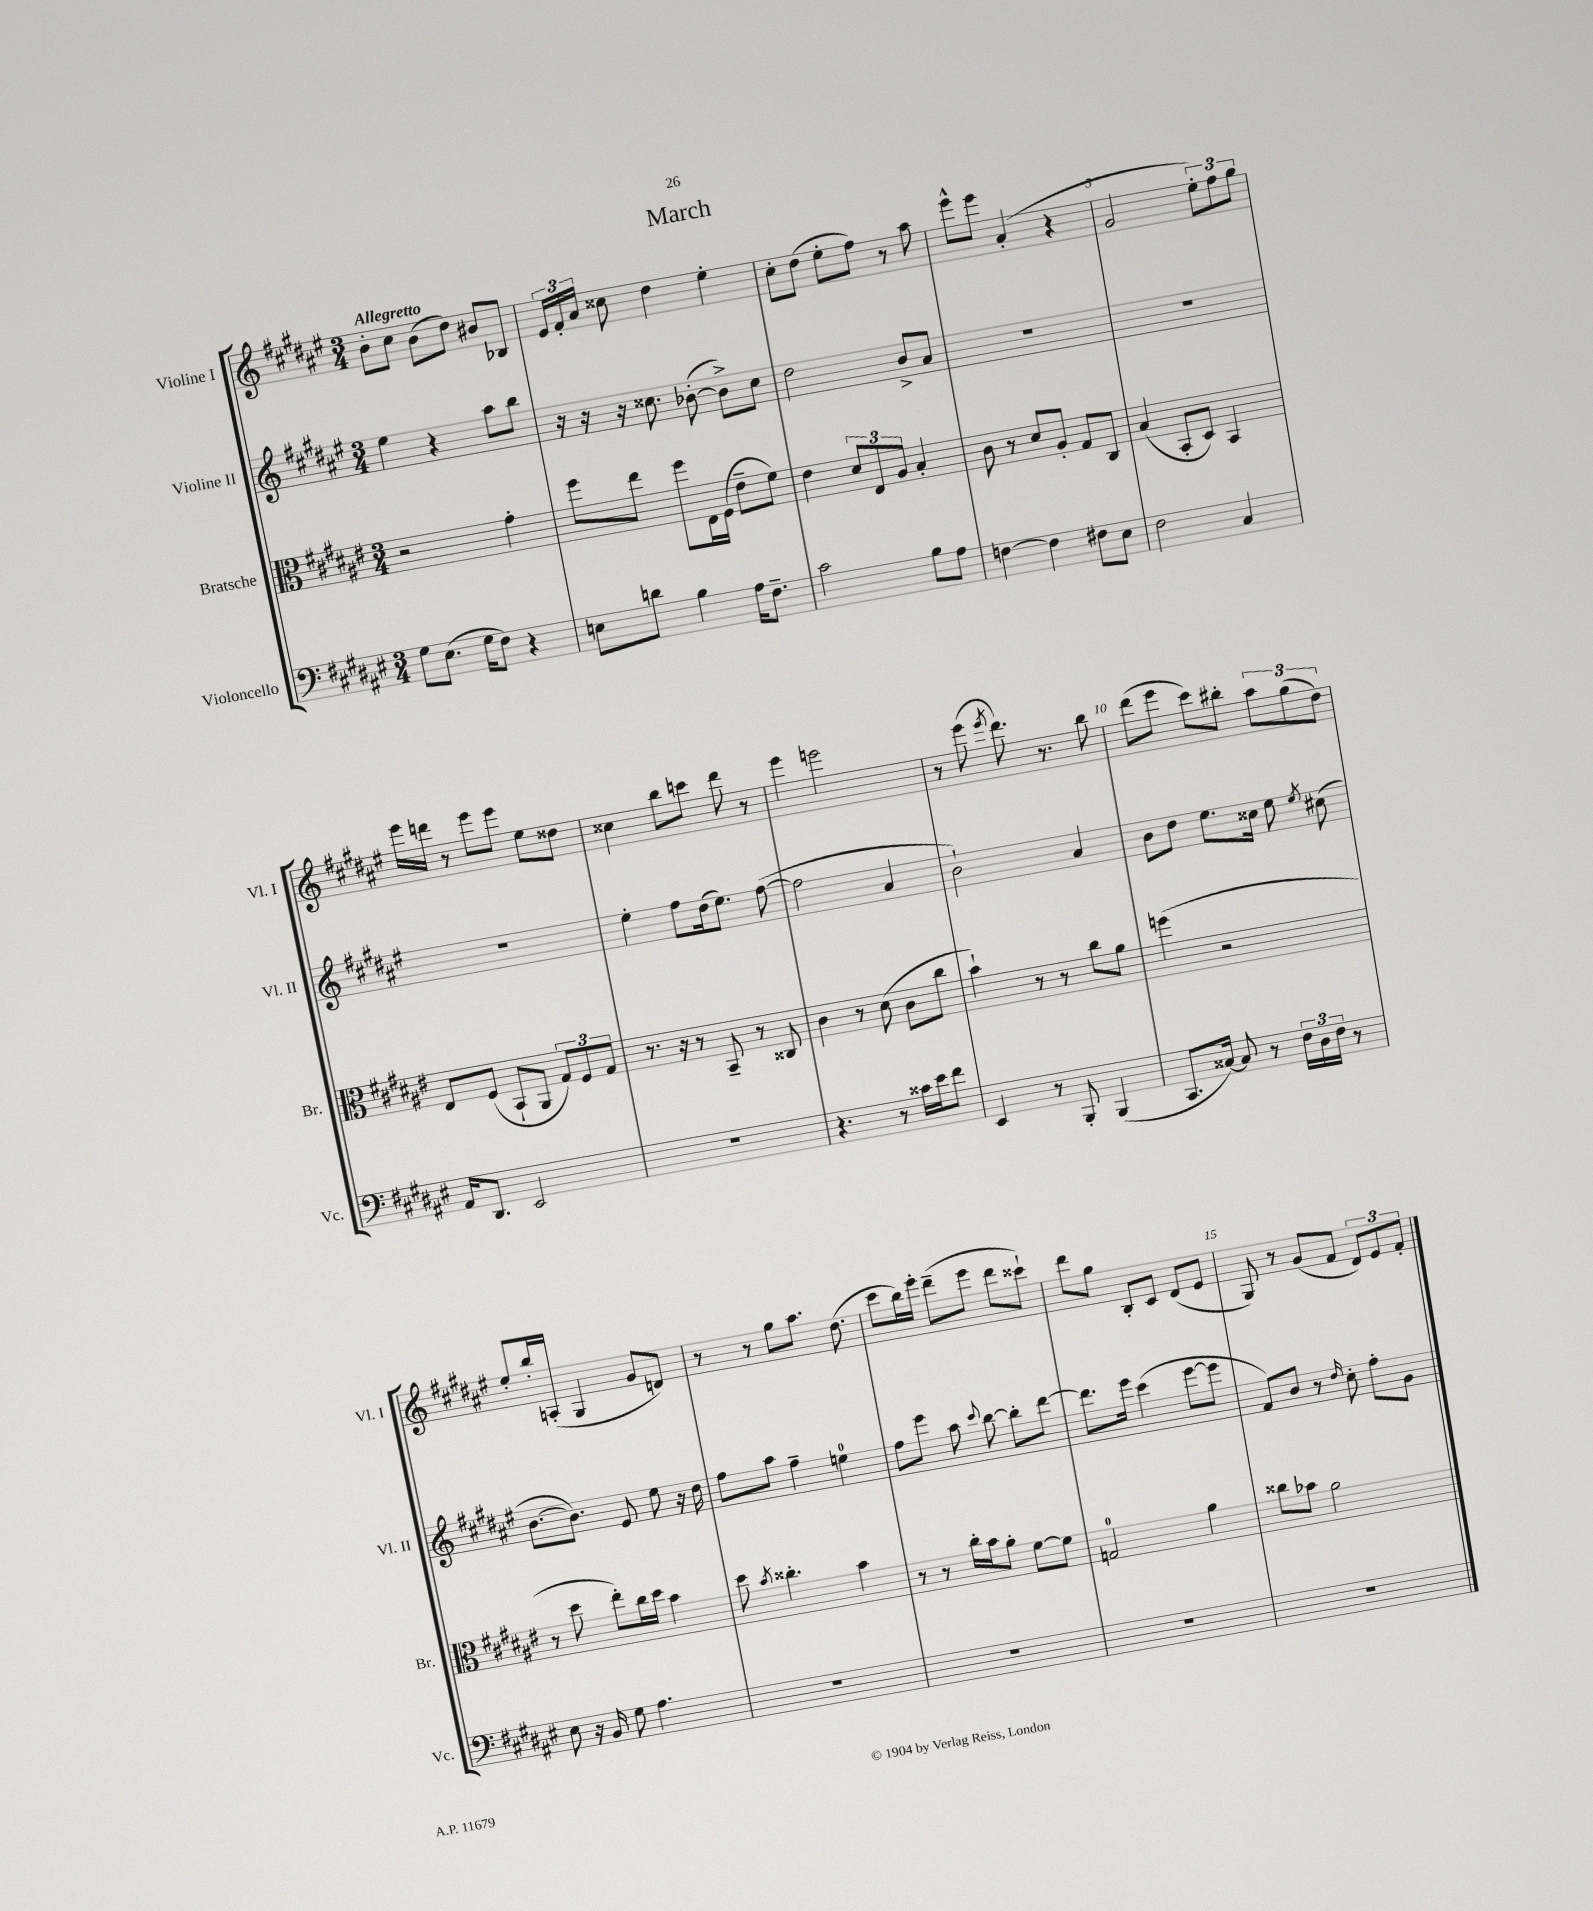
\header { title = "March" }
<<
\new StaffGroup <<
\new Staff = "s0" \with { instrumentName = "Violine I" shortInstrumentName = "Vl. I" } {
    \clef treble \key fis \major \numericTimeSignature \time 3/4 \tempo "Allegretto"
    \autoBeamOff b'8[-. cis''8] b'8[( dis''8]) bis'8[ bes8] |
    \tuplet 3/2 { eis'16[ fis'16-. ais'16] } cisis''8 dis''4 eis''4-. |
    cis''8[-. dis''8]( eis''8[-. fis''8]) r8 ais''8 |
    eis'''8[-^ eis'''8] ais'4-.( r4 |
    gis'2 \tuplet 3/2 { eis''8[-.) fis''8 gis''8] } |
    eis'''16[ d'''16] r8 eis'''8[ eis'''8] eis''8[ disis''8] |
    cisis''4 b''8[ c'''8] dis'''8 r8 |
    eis'''4 e'''2 |
    r8 eis'''8( \acciaccatura { eis'''8 } dis'''8.) r8. b''8 |
    dis'''8[( eis'''8] cis'''8[) bis''8]-. \tuplet 3/2 { ais''8[ gis''8( dis''8]) } |
    eis''8[-. b''16-. a16]-.( gis4 gis'8[ d'8]) |
    r8 r8 gis''8[ ais''8.] dis''8.( |
    cis'''8[ b''16) eis'''16]-. dis'''8[--( eis'''8] dis'''8[ cisis'''8]-!) |
    dis'''8[ gis''8] b8[-. cis'8] dis'8[( eis'8] |
    gis8) r8 gis'8[( fis'8] \tuplet 3/2 { dis'8[) eis'8 fis'8]-. } \bar "|." |
}
\new Staff = "s1" \with { instrumentName = "Violine II" shortInstrumentName = "Vl. II" } {
    \clef treble \key fis \major \numericTimeSignature \time 3/4
    \autoBeamOff eis''4 r4 ais''8[ b''8] |
    r16 r16 r16 cisis''8. bes'8~-.( bes'8[->) cisis''8] |
    dis''2 b'8[-> ais'8] |
    R2. |
    R2. |
    R2. |
    eis''4-. fis''8[ dis''16( eis''8.]) fis''8~( |
    fis''2 ais'4 |
    b'2-!) ais'4 |
    b'8[ dis''8] eis''8.[ cisis''16] eis''8 \acciaccatura { eis''8 } cis''8( |
    b'8.[~ b'8.]) eis'8 eis''8 r16 dis''16 |
    fis''8[ ais''8] fis''4-- e''4-0 |
    fis''8[ eis'''8] ais''8 \appoggiatura { cis'''8 } b''8~ b''8[-. dis'''8]~ |
    dis'''8.[ eis'''16] cis'''4( eis'''8[~ eis'''8] |
    fis'8[) b'8] r8 \grace { dis''16 } cis''8-. fis''8[-. gis'8] \bar "|." |
}
\new Staff = "s2" \with { instrumentName = "Bratsche" shortInstrumentName = "Br." } {
    \clef alto \key fis \major \numericTimeSignature \time 3/4
    \autoBeamOff r2 gis'4-. |
    fis''8[ eis''8] fis''8[ eis16 fis16]( eis'8[-- fis'8]) |
    eis'4 \tuplet 3/2 { dis'8[ eis8 ais8] } b4-. |
    cis'8 r8 dis'8[ ais8]-. gis8[ cis8] |
    b4( b,8[-. dis8]) b,4 |
    eis8[ fis8]( b,8[-! ais,8] \tuplet 3/2 { gis8[) fis8 gis8] } |
    r8. r16 r8 b,8-- r8 cisis8 |
    cis'4 r8 dis'8( cis'8[ cis''8] |
    b'4-!) r8 r8 cis''8[ ais'8] |
    f''4( r2 |
    r8 dis''8 eis''8[-.) cis''16 dis''16] b'4 |
    dis''8 \acciaccatura { b'8 } cisis''4.-. b'4 |
    r8 r8 cis''16[-. b'16 ais'8]-. fis'8[~ fis'8] |
    g2-0 ais'4 |
    cisis''8[ bes'8] ais'2 \bar "|." |
}
\new Staff = "s3" \with { instrumentName = "Violoncello" shortInstrumentName = "Vc." } {
    \clef bass \key fis \major \numericTimeSignature \time 3/4
    \autoBeamOff gis8[ eis8.]( gis16[ fis8]) r4 |
    e8[ d'8] b4 ais16[ fis8.]-- |
    cis'2 b8[ ais8] |
    f4~ f4 fis8[ eis8] |
    fis2 cis4 |
    ais,16[ dis,8.] eis,2 |
    R2. |
    r4. r8 cisis'16[ eis'16 fis'8] |
    eis,4 r8 b,,8-. b,,4( |
    cis,8.[ cisis16]~) cisis8 r8 \tuplet 3/2 { fis16[ dis16 fis16] } r8 |
    eis8 r16 b,16 gis8 ais4. |
    R2. |
    R2. |
    R2. |
    R2. \bar "|." |
}
>>
>>
\layout { \context { \Score \override BarNumber.break-visibility = ##(#f #t #t) barNumberVisibility = #(every-nth-bar-number-visible 5) } }
